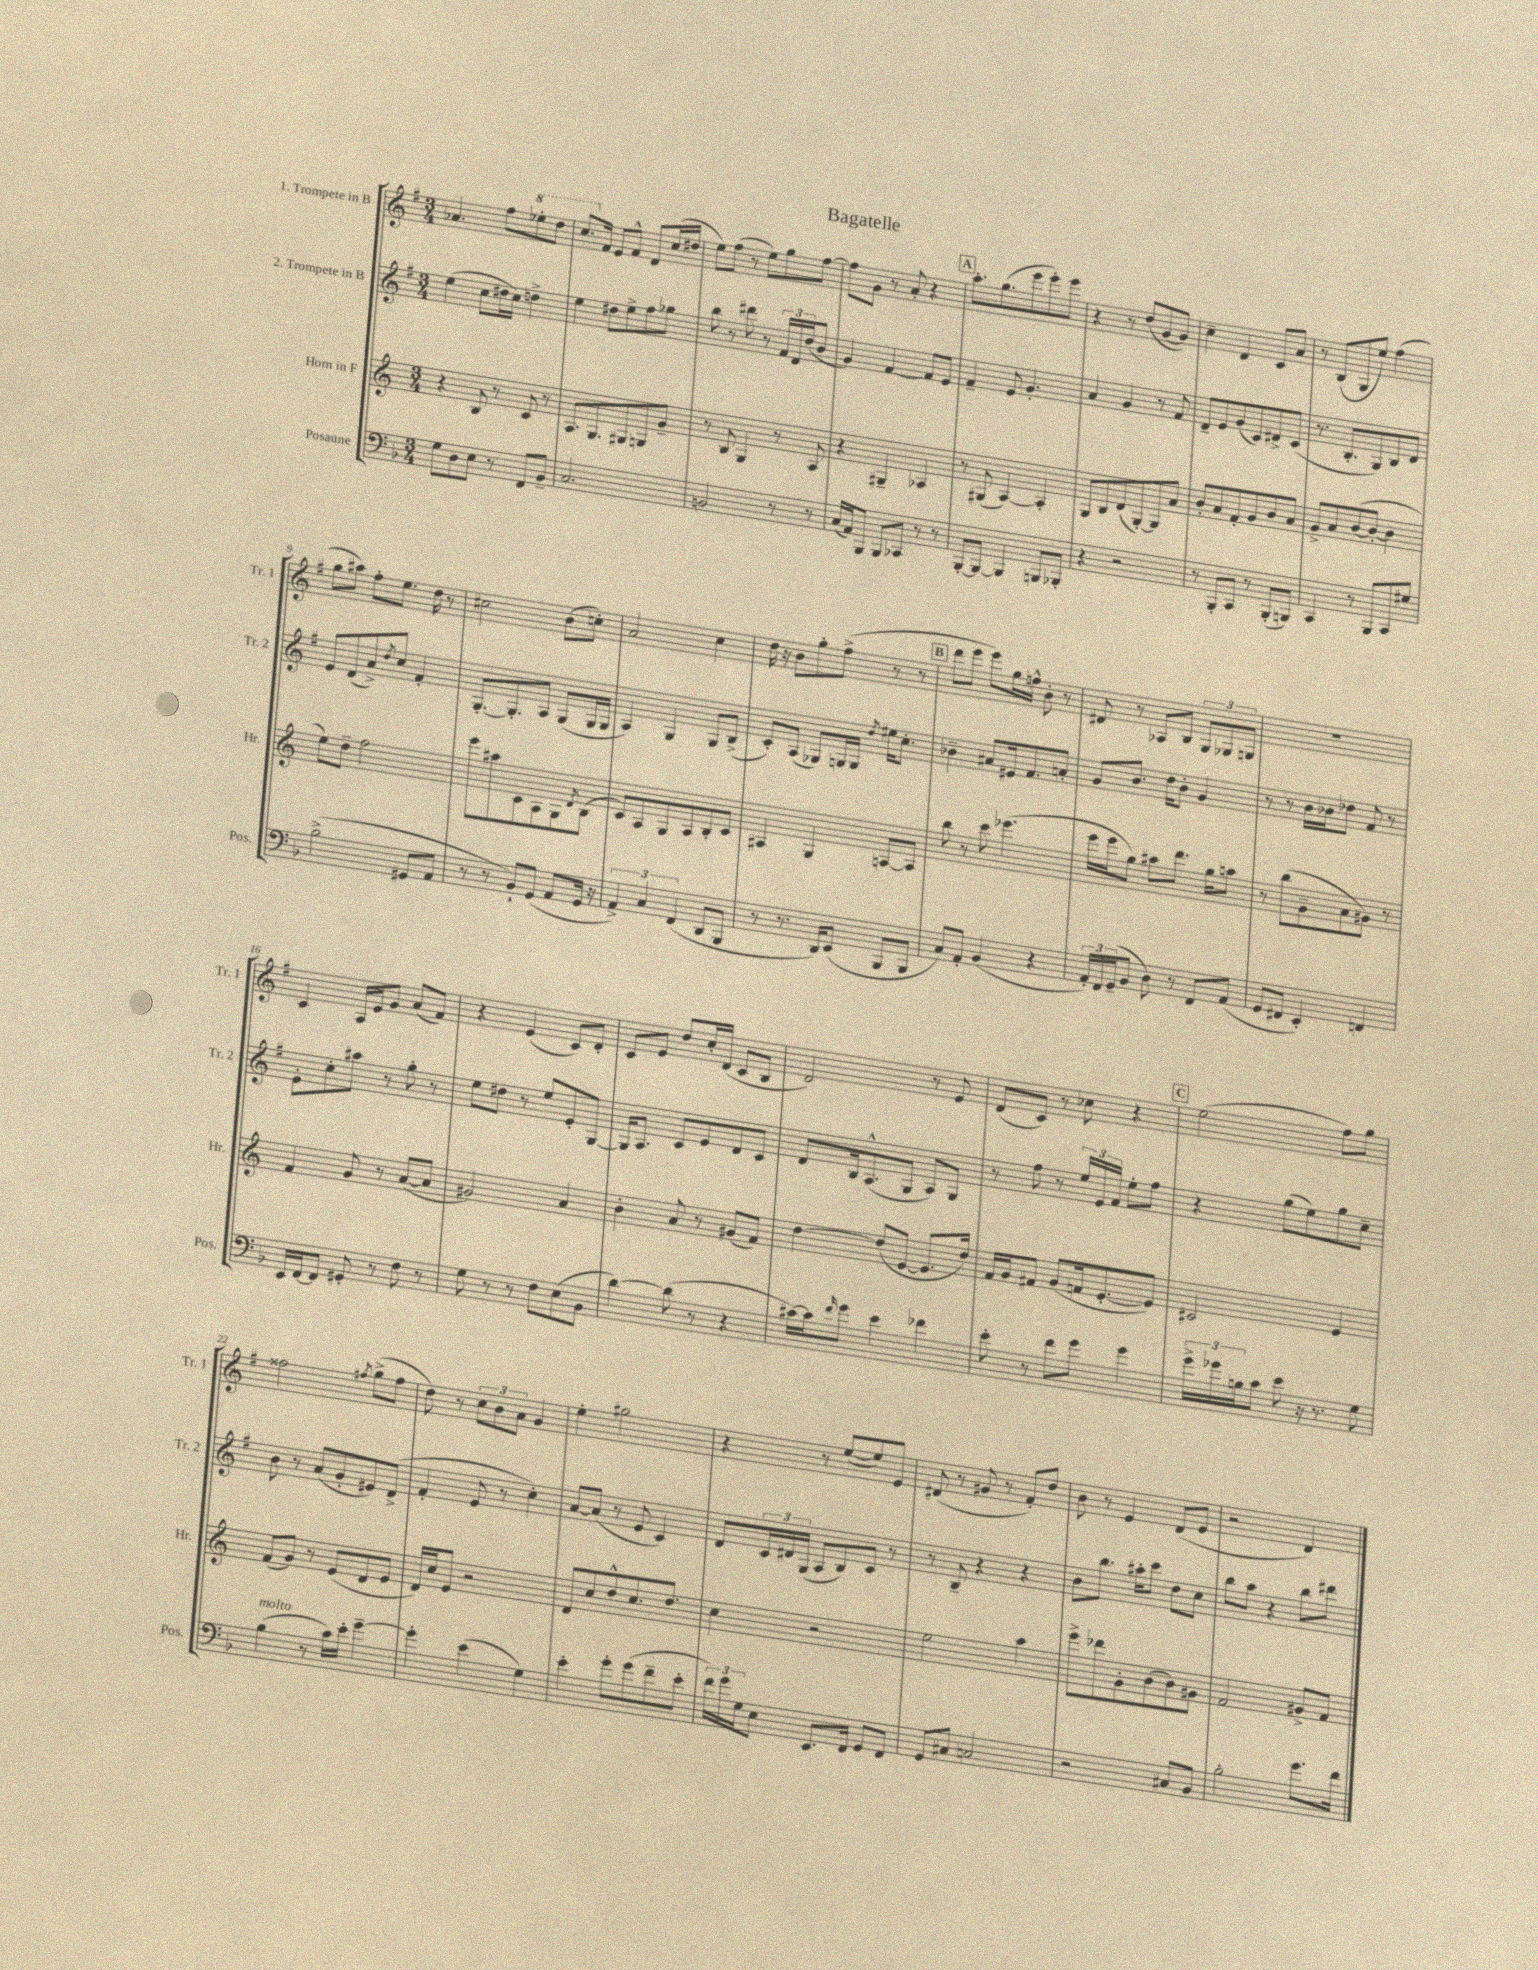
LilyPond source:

\header { title = "Bagatelle" }
<<
\new StaffGroup <<
\new Staff = "s0" \with { instrumentName = "1. Trompete in B" shortInstrumentName = "Tr. 1" } {
    \clef treble \key g \major \numericTimeSignature \time 3/4
    aes'4. fis''8 \ottava #1 ees'''8-. d'''8 |
    c'''8. \ottava #0 fis'16 e'8 fis'8-^ d'8 c''16( dis''16 |
    e''8) fis''8( r8 e''8) g''8 fis''8~ |
    fis''8 g'8 r8 a'8-. r4 |
    \mark \markup { \box "A" } a''8.-. g''8.( e'''8 e'''8-.) e'''8 |
    r4 r8 d''8( g'8~ g'8) |
    c''4-- d'4 c'8 a'8 |
    r8 b8( g8 e''8) fis''4( |
    g''8 ais''8) fis''8-. e''8. d''16 r8 |
    cis''2 b'8( c''8-.) |
    a'2 c''4 |
    d''16 r16 b'8 g''8-. fis''8->( r8 r8 |
    \mark \markup { \box "B" } d'''8 e'''8 e'''8) g''16 f''16-^ b'8-. r8 |
    dis'8 r8 aes8 b8 \tuplet 3/2 { g8 ges8 g8 } |
    R2. |
    c'4 a16 e'16 g'8 a'8( fis'8) |
    r4 e'4( c'8) d'8-. |
    c'8 e'8 d''8 c''16-. d'16( c'8 b8 |
    d'2) r8 e'8 |
    d'8( c'8) r8 ces''8 r4 |
    \mark \markup { \box "C" } e''2( fis''8) g''8 |
    fisis''2 \acciaccatura { fis''8 } g''8->( fis''8 |
    d''8) r8 \tuplet 3/2 { c''8 b'8 a'8 } g'4 |
    e''4-. gis''2 |
    r4 r8 e''8~( e''8) e'8 |
    dis'8( r8 gis'8 r8 fis'8-.) d''8 |
    b'8 r8 e'4 d'8( e'8 |
    r2 d'4) \bar "|." |
}
\new Staff = "s1" \with { instrumentName = "2. Trompete in B" shortInstrumentName = "Tr. 2" } {
    \clef treble \key g \major \numericTimeSignature \time 3/4
    e''4( c''8 dis''16 c''16) d''4-> |
    e''4 dis''8 e''8-> fis''8 ges''8 |
    b''8 r8 dis'''8 r8 \tuplet 3/2 { fis'16 d'16 d''16( } b'8 |
    g'4) fis'4~ fis'8 e'8 |
    \mark \markup { \box "A" } fis'4-- e'8 g'4.-. |
    a'4 g'4 r8 fis'8 |
    d'8-- e'8 g'8( c'8) dis'8-> c'8( |
    r8. b8.-. g8) b8 d'8 |
    e'8 d'8( a'8->) \acciaccatura { d''8 } c''8 fis'4-. |
    g8.~-. g8.-. a8 g8( g16 g16 |
    a4) g4 g8 b8->( |
    c'8-.) a8( ges8) g16 g16 \acciaccatura { d''8 } eis''16 c''8.-. |
    \mark \markup { \box "B" } bes'4-- ais'8 eis'16 fis'8. a'8-. |
    g'8 b'8. d''16 b'8-. g'4 |
    r8 r8 b'16 bes'16 des''8 fis'8 r8 |
    e'8-. c''8-. ais''8 r8 g''8-. r8 |
    e''8 dis''8 r8 e''8 e'8-. g8~ |
    g16 a8. c'8 e'8 d'8 c'8 |
    d'8 b16 a8.-^( g8 a8) g8 |
    r8 fis''8 r8 \tuplet 3/2 { e''16 e'16 fis'16 } e''8-. fis''8 |
    \mark \markup { \box "C" } r4 g''8( e''8) g''8 c''8-- |
    b'8 r8 a'8( g'8-. eis'8) d'8->( |
    fis'4-. e'8 r8 c''4-.) |
    a'8~ a'8( r8 e'8 c'4) |
    d'8 \tuplet 3/2 { c'16 dis'16 g16( } a8 b8) c'8 r8 |
    r8 b8-- r4 r4 |
    b'8 b''8. ais''16-. c'''8 d''8 c''8 |
    b''8 a''8 r4 b''8 dis'''8 \bar "|." |
}
\new Staff = "s2" \with { instrumentName = "Horn in F" shortInstrumentName = "Hr." } {
    \clef treble \key c \major \numericTimeSignature \time 3/4
    r4 b8 r8 c'8 r8 |
    a8. g8. gis8 g8 g'8-- |
    r8 b8 g4 r8 a8 |
    r4 gis4-- aes4 |
    \mark \markup { \box "A" } r8 gis8( a4~) a4-. |
    g8 b8 d'8( g8~-.) g8 a'8 |
    b'8-. a'8 f'8-. g'8 b'8 a'8 |
    g'8-> a'8 b'8~( b'8~-. b'4 |
    e''8) d''8-- f''2 |
    e'''8 ais''8 c'8 a8 g8 \acciaccatura { d'8 } b8( |
    c'8) a8 g8 a8 b8-. c'8 |
    ais4 g4 a8~ a8 |
    \mark \markup { \box "B" } b''8 r8 c'''8 ees'''4.( |
    e'''16 e'''16 g''8) ais''8 d'''8. g''16 a''8 |
    r8 b''8( g'8-- a'8 gis'8) r8 |
    f'4 g'8 r8 a'8~( a'8 |
    gis'2) a'4 |
    b'4-. a'8 r8 gis'8( f'8) |
    d''4~ d''8( e'8~ e'8. d''16) |
    f'16 g'16 fis'8 g'8( f'16 e'8.~-. e'8) |
    \mark \markup { \box "C" } cis'2 e'4 |
    f'8( g'8) r8 e'8( d'8 e'8 |
    d'16) c''16 e'8 r2 |
    d'8 c''8 d''8-^ c''8. d''8. |
    c''4 r2 |
    e''2 a''4 |
    e'''8-> des'''8 g'8-. b'8( b'8) gis'8 |
    f'2 gis'8-> f'8 \bar "|." |
}
\new Staff = "s3" \with { instrumentName = "Posaune" shortInstrumentName = "Pos." } {
    \clef bass \key f \major \numericTimeSignature \time 3/4
    g8 d8 e8 r8 f,8 bes,8-- |
    c2. |
    b,2 r8 r8 |
    c16( a,16) bes,,8 bes,,8 ces,8 r8 r8 |
    \mark \markup { \box "A" } bes,,8~-. bes,,8~ bes,,4 b,,8 bes,,8-. |
    r4 r2 |
    r8 bes,,8-. c,8 r8 bes,,8-.( b,,8) |
    c,4 r8 bes,,8 c,8 gis8 |
    bes2->( gis,8 a,8 |
    r8 r8 bes,8-!) g,8( a,8 g,16 r16 |
    \tuplet 3/2 { a,4->) c4 f,4( } d,8 bes,,8 |
    r8 r8. d,16) e,8( bes,,8 bes,,8 |
    \mark \markup { \box "B" } c8) a,8-. bes,4( r4 |
    \tuplet 3/2 { a,16-.) f,16 g,16--( } bes,8 d8) r8 f,8 a,8( |
    g,8 fis,8 e,4-.) f,4 |
    e,16 f,16~ f,8 gis,8-. r8 f8 r8 |
    g8 r8 r8 f8 e8( bes,8 |
    d'4~) d'8( r8 r4 |
    cis'16~) cis'16 \grace { f'16 } g'8 e'4 fes'4 |
    e'8-. r8 f'8 g'8 g'4 |
    \mark \markup { \box "C" } \tuplet 3/2 { g'16-> ges'16 b16 } c'8 e'8 r16 r8. g8 |
    bes4^\markup { \italic "molto" }( r8 c'16) e'16-. g'4~-- |
    g'4-. e'4( g4) |
    e'4-. g'8-. g'8( f'8-- e'8-. |
    \tuplet 3/2 { f'16) g'16 g16 } e8 e,8. f,16 g,8 f,8 |
    g,8 cis8 c2 |
    r2 cis8 bes,8 |
    bes2-. g'8. f'16 \bar "|." |
}
>>
>>
